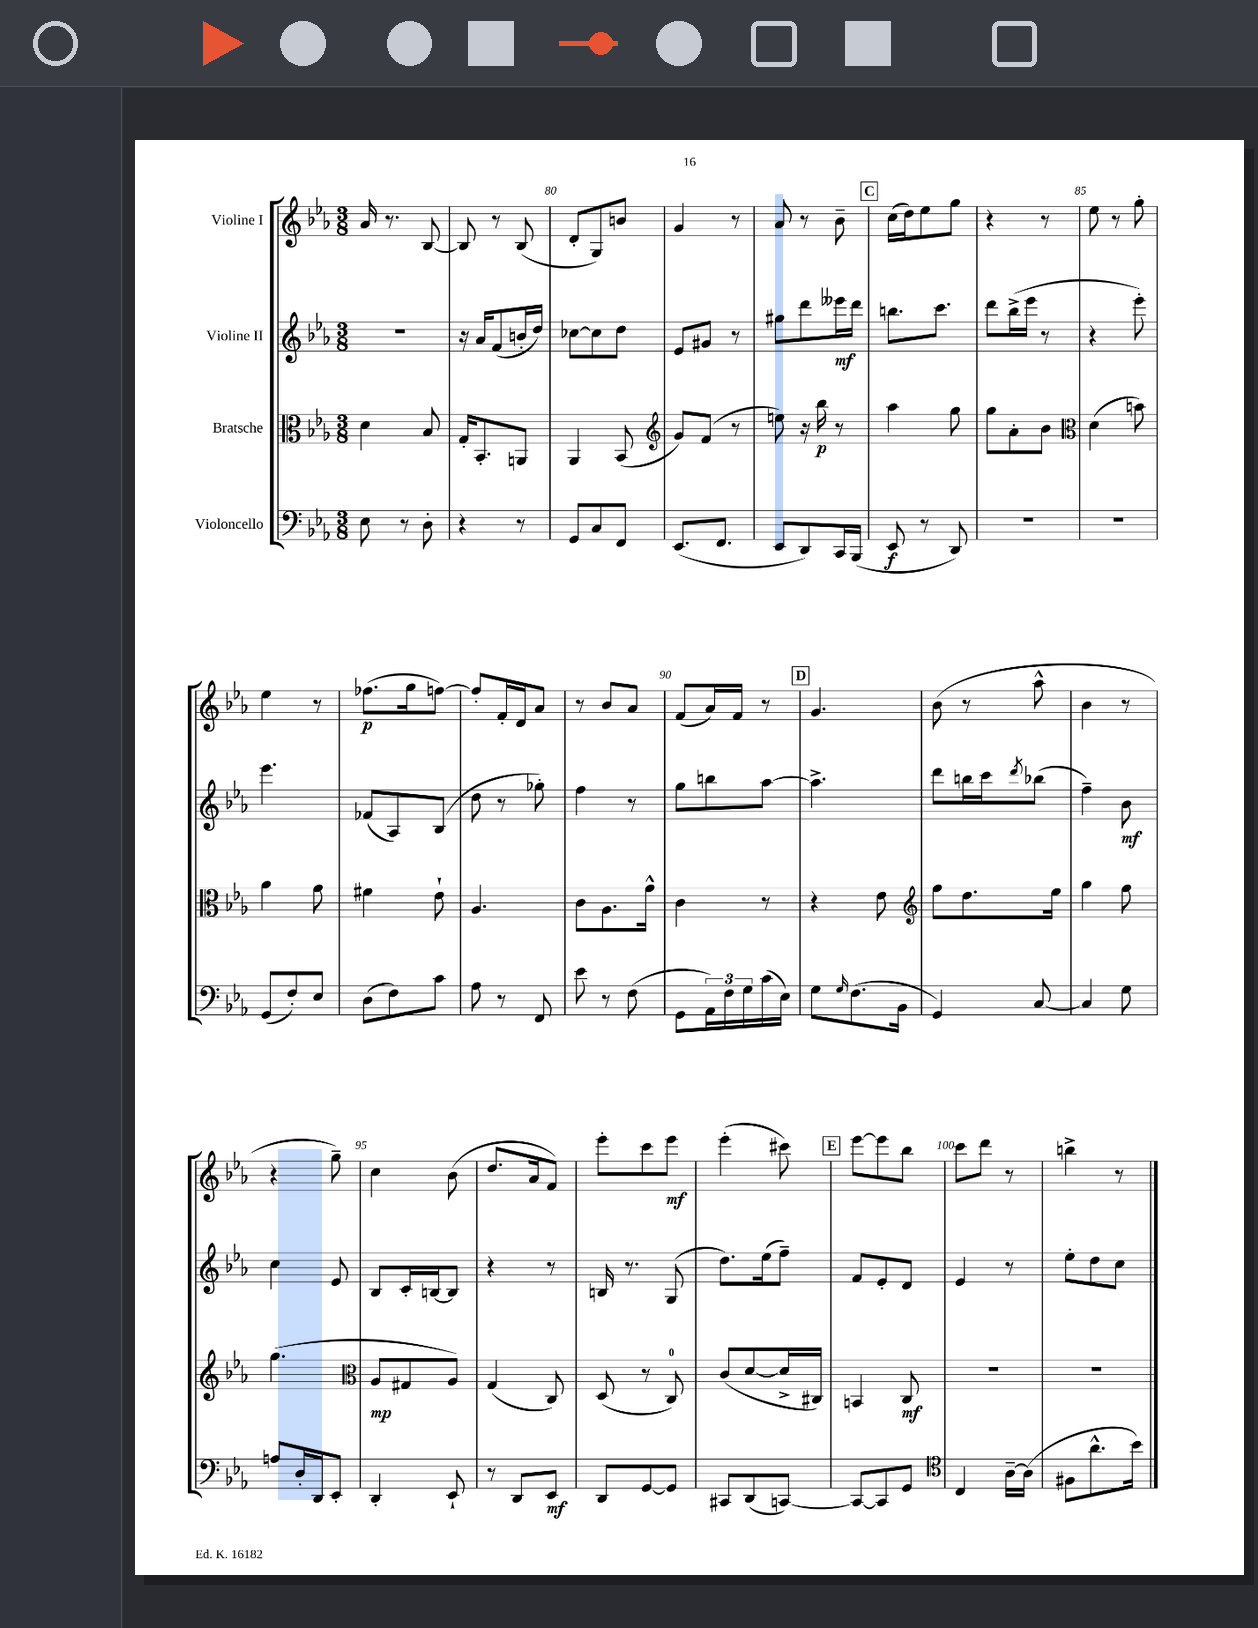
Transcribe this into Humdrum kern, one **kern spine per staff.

**kern	**dynam	**kern	**dynam	**kern	**dynam	**kern	**dynam
*part4	*part4	*part3	*part3	*part2	*part2	*part1	*part1
*staff4	*staff4	*staff3	*staff3	*staff2	*staff2	*staff1	*staff1
*I"Violoncello	*	*I"Bratsche	*	*I"Violine II	*	*I"Violine I	*
*clefF4	*	*clefC3	*	*clefG2	*	*clefG2	*
*k[b-e-a-]	*	*k[b-e-a-]	*	*k[b-e-a-]	*	*k[b-e-a-]	*
*M3/8	*	*M3/8	*	*M3/8	*	*M3/8	*
=78	=78	=78	=78	=78	=78	=78	=78
8E-\	.	4d\	.	4.r	.	16a-/	.
.	.	.	.	.	.	8.r	.
8r	.	.	.	.	.	.	.
8D'\	.	8B-/	.	.	.	[8B-/	.
=79	=79	=79	=79	=79	=79	=79	=79
4r	.	16G'/KL	.	16r	.	8B-/]	.
.	.	8.BB-'/	.	16a-/KL	.	.	.
.	.	.	.	(8f/	.	8r	.
8r	.	8AAn/J	.	16bn'/L	.	(8B-/	.
.	.	.	.	16dd/JJ)	.	.	.
=80	=80	=80	=80	=80	=80	=80	=80
8GG/L	.	4AA-/	.	[8cc-X\L	.	8d'/L	.
8C/	.	.	.	8cc-\]	.	8G/)	.
8FF/J	.	(8BB-/	.	8dd\J	.	8bn/J	.
=81	=81	=81	=81	=81	=81	=81	=81
*	*	*clefG2	*	*	*	*	*
(8.EE-/L	.	8g/L)	.	8e-/L	.	4g/	.
.	.	(8f/J	.	8g#X/J	.	.	.
8.FF/J	.	.	.	.	.	.	.
.	.	8r	.	8r	.	8r	.
=82	=82	=82	=82	=82	=82	=82	=82
8EE-/L	.	8een\)	.	8gg#X\L	.	8a-/	.
8DD/)	.	16r	.	8ddd\	.	8r	.
.	.	16bb-\	p	.	.	.	.
16CC/L	.	8r	.	16eee--X\L	mf	8b-~\	.
(16BBB-/JJ	.	.	.	16ddd\JJ	.	.	.
!!LO:REH:place=s1:t=C
=83	=83	=83	=83	=83	=83	=83	=83
8EE-/	f	4aa-\	.	8.bbn\L	.	(16cc\LL	.
.	.	.	.	.	.	16dd\J)	.
8r	.	.	.	.	.	8ee-\	.
.	.	.	.	8.ccc\J	.	.	.
8DD/)	.	8gg\	.	.	.	8gg\J	.
=84	=84	=84	=84	=84	=84	=84	=84
4.r	.	8gg\L	.	8ddd\L	.	4r	.
.	.	8a-'\	.	(16bb-^\L	.	.	.
.	.	.	.	16eee-\JJ	.	.	.
.	.	8b-\J	.	8r	.	8r	.
=85	=85	=85	=85	=85	=85	=85	=85
*	*	*clefC3	*	*	*	*	*
4.r	.	(4d\	.	4r	.	8ee-\	.
.	.	.	.	.	.	8r	.
.	.	8bn\)	.	8eee-'\)	.	8gg'\	.
!!LO:LB:g=z
=86	=86	=86	=86	=86	=86	=86	=86
(8GG/L	.	4a-\	.	4.eee-\	.	4ee-\	.
8F'/)	.	.	.	.	.	.	.
8E-/J	.	8g\	.	.	.	8r	.
=87	=87	=87	=87	=87	=87	=87	=87
(8D\L	.	4f#X\	.	(8f-X/L	.	(8.ff-X\L	p
8F\)	.	.	.	8A-/)	.	.	.
.	.	.	.	.	.	16gg\k	.
8c\J	.	8e-`\	.	(8B-/J	.	[8ffn\J)	.
=88	=88	=88	=88	=88	=88	=88	=88
8A-\	.	4.A-/	.	8dd\	.	8ff'/L]	.
8r	.	.	.	8r	.	16f'/L	.
.	.	.	.	.	.	16d/J	.
8FF/	.	.	.	8gg-X'\)	.	8a-/J	.
=89	=89	=89	=89	=89	=89	=89	=89
8e-\	.	8c\L	.	4ff\	.	8r	.
8r	.	8.A-\	.	.	.	8b-/L	.
(8F\	.	.	.	8r	.	8a-/J	.
.	.	16g^^\Jk	.	.	.	.	.
=90	=90	=90	=90	=90	=90	=90	=90
8GG\L	.	4c\	.	8gg\L	.	(8f/L	.
24AA-\L)	.	.	.	8bbn\	.	16a-/L)	.
24F\	.	.	.	.	.	.	.
.	.	.	.	.	.	16f/JJ	.
24G\	.	.	.	.	.	.	.
(16c\	.	8r	.	[8aa-\J	.	8r	.
16E-\JJ)	.	.	.	.	.	.	.
!!LO:REH:place=s1:t=D
=91	=91	=91	=91	=91	=91	=91	=91
8G\L	.	4r	.	4.aa-^\]	.	4.g/	.
16qqG/	.	.	.	.	.	.	.
(8.F\	.	.	.	.	.	.	.
.	.	8e-\	.	.	.	.	.
16BB-\Jk	.	.	.	.	.	.	.
=92	=92	=92	=92	=92	=92	=92	=92
*	*	*clefG2	*	*	*	*	*
4GG/)	.	8ff\L	.	8ddd\L	.	(8b-\	.
.	.	8.dd\	.	16bbn\L	.	8r	.
.	.	.	.	16ccc\J	.	.	.
.	.	.	.	8qddd/	.	.	.
[8C/	.	.	.	(8bb-X\J	.	8aa-^^\	.
.	.	16ee-\Jk	.	.	.	.	.
=93	=93	=93	=93	=93	=93	=93	=93
4C/]	.	4gg\	.	4ff~\)	.	4b-\	.
8G\	.	8ff\	.	8b-\	mf	8r	.
!!LO:LB:g=z
=94	=94	=94	=94	=94	=94	=94	=94
8An/L	.	(4.gg\	.	4cc\	.	4r	.
16D'/L	.	.	.	.	.	.	.
16DD/J	.	.	.	.	.	.	.
8EE-'/J	.	.	.	8e-/	.	8gg~\)	.
=95	=95	=95	=95	=95	=95	=95	=95
*	*	*clefC3	*	*	*	*	*
4DD'/	.	8A-/L	mp	8B-/L	.	4cc\	.
.	.	8G#X/	.	16c'/L	.	.	.
.	.	.	.	[16Bn/J	.	.	.
8EE-`/	.	8A-/J)	.	8B/J]	.	(8b-\	.
=96	=96	=96	=96	=96	=96	=96	=96
8r	.	(4G/	.	4r	.	8.dd/L	.
8DD/L	.	.	.	.	.	.	.
.	.	.	.	.	.	16a-/k	.
8EE-/J	mf	8C/)	.	8r	.	8f/J)	.
=97	=97	=97	=97	=97	=97	=97	=97
8DD/L	.	(8D/	.	16Bn/	.	8eee-'\L	.
.	.	.	.	8.r	.	.	.
[8GG/	.	8r	.	.	.	8ccc\	.
8GG/J]	.	8C/)	.	(8G/	.	8eee-\J	mf
=98	=98	=98	=98	=98	=98	=98	=98
8CC#X/L	.	(8c/L	.	8.dd\L)	.	(4eee-'\	.
(8DD/	.	[8d/	.	.	.	.	.
.	.	.	.	(16ee-\k	.	.	.
[8CCn/J)	.	16d^/L]	.	8ff~\J)	.	8ccc#X\)	.
.	.	16C#X/JJ)	.	.	.	.	.
!!LO:REH:place=s1:t=E
=99	=99	=99	=99	=99	=99	=99	=99
8CC/L_	.	4BBn/	.	8f/L	.	[8eee-\L	.
8CC/]	.	.	.	8e-'/	.	8eee-\]	.
8GG/J	.	8C/	mf	8d/J	.	8bb-\J	.
=100	=100	=100	=100	=100	=100	=100	=100
*clefC4	*	*	*	*	*	*	*
4C/	.	4.r	.	4e-/	.	8ccc\L	.
.	.	.	.	.	.	8ddd\J	.
[16A-~\LL	.	.	.	8r	.	8r	.
(16A-\JJ]	.	.	.	.	.	.	.
=101	=101	=101	=101	=101	=101	=101	=101
8F#X\L	.	4.r	.	8ee-'\L	.	4bbn^\	.
8.a-^^\	.	.	.	8dd\	.	.	.
.	.	.	.	8cc\J	.	8r	.
16b-\Jk)	.	.	.	.	.	.	.
==	==	==	==	==	==	==	==
*-	*-	*-	*-	*-	*-	*-	*-
